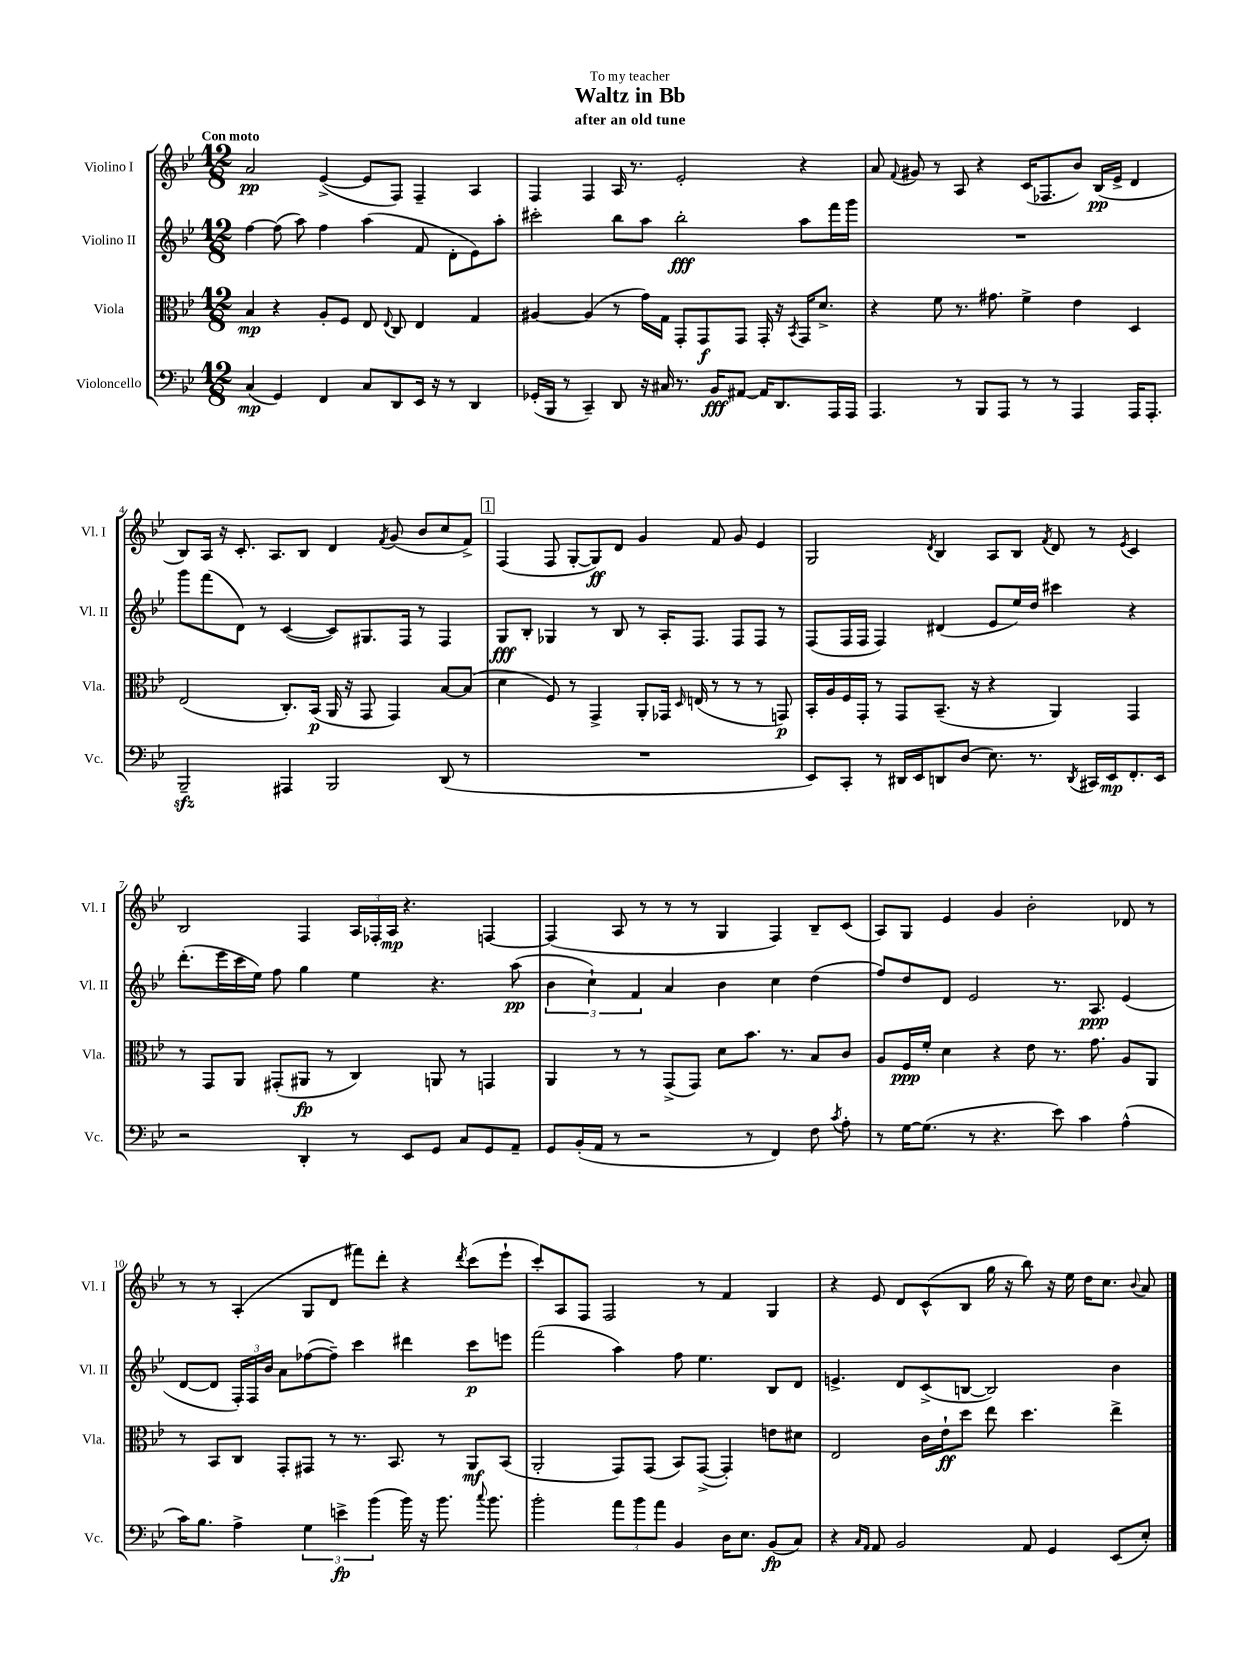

**kern	**kern	**kern	**kern
*staff4	*staff3	*staff2	*staff1
*clefF4	*clefC3	*clefG2	*clefG2
*k[b-e-]	*k[b-e-]	*k[b-e-]	*k[b-e-]
*M12/8	*M12/8	*M12/8	*M12/8
(4C	4B-	[4ff	2a
4GG)	4r	(8ff]	.
.	.	8aa)	.
4FF	8A'	4ff	([4e-^
.	8F	.	.
8C	8E-	(4aa	8e-]
.	8qqE-	.	.
8DD	8C	.	8F)
16EE-	4E-	8f	4F~
16r	.	.	.
8r	.	8d'	.
4DD	4G	8e-)	4A
.	.	8aa'	.
=	=	=	=
(16GG-'	[4A#	2ccc#'	4F
16BBB-	.	.	.
8r	.	.	.
4CC~)	(4A#]	.	4F
8DD	8r	8bb-	16A
.	.	.	8.r
16r	16g)	8aa	.
16C#	16G	.	.
8.r	8GG'	2bb-'	2e-'
.	8GG	.	.
16BB-	.	.	.
[8AA#	8GG	.	.
16AA#]	16GG'	.	.
8.DD	16r	.	.
.	8qBB-	.	.
.	16GG	8aa	4r
.	8.d^	.	.
16AAA	.	16fff	.
16AAA	.	16ggg	.
=	=	=	=
4.AAA	4r	1.r	8a
.	.	.	8qqf
.	.	.	8g#
.	8f	.	8r
8r	8.r	.	8A
8BBB-	.	.	4r
.	8.g#	.	.
8AAA	.	.	.
8r	4f^	.	(16c
.	.	.	8.F-
8r	.	.	.
4AAA	4e-	.	8b-)
.	.	.	(16B-
.	.	.	16e-^
16AAA	4D	.	4d
8.AAA'	.	.	.
=	=	=	=
2BBB-~	(2E-	8ggg	8B-)
.	.	(8fff	16A
.	.	.	16r
.	.	8d)	8.c'
.	.	8r	.
.	.	.	8.A
4AAA#	8.C')	([4c	.
.	.	.	8B-
.	(16BB-	.	.
2BBB-	16AA	8c])	4d
.	16r	.	.
.	8GG	8.G#	.
.	.	.	8qf
.	4GG)	.	(8g
.	.	16F	.
.	.	8r	8b-
(8DD	[8B-	4F	8cc
8r	(8B-]	.	8f^)
=	=	=	=
1.r	4d	8G	(4F
.	.	8B-'	.
.	8F)	4G-	8F
.	8r	.	[8G'
.	4GG^	8r	8G])
.	.	8B-	8d
.	8AA'	8r	4g
.	16GG-	16A'	.
.	16qqD	.	.
.	(16E	8.F	.
.	8r	.	8f
.	8r	8F	8g
.	8r	8F	4e-
.	8GG)	8r	.
=	=	=	=
8EE-)	16BB-'	(8F	2G
.	16A	.	.
8CC'	16F	16F	.
.	16GG'	16F	.
8r	8r	4F)	.
16DD#	8GG	.	.
16EE-	.	.	.
.	.	.	8qd
8DD	(8.BB-~	(4d#	4B-
(8D	.	.	.
.	16r	.	.
8.E-)	4r	8e-	8A
.	.	16ee-)	8B-
8.r	.	16dd	.
.	.	.	8qf
.	4AA)	4ccc#	8d
8qDD	.	.	.
16CC#	.	.	8r
16EE-	.	.	.
.	.	.	8qe-
8.FF'	4GG	4r	4c
16EE-	.	.	.
=	=	=	=
2r	8r	(8.ddd'	2B-
.	8GG	.	.
.	.	16eee-	.
.	8AA	16ccc	.
.	.	16ee-)	.
.	(8GG#'	8ff	.
4DD'	8AA#	4gg	4F
.	8r	.	.
8r	4C)	4ee-	24A
.	.	.	24F-'
.	.	.	24A
8EE-	.	.	4.r
8GG	8AA	4.r	.
8C	8r	.	.
8GG	4GG	.	[4F
8AA~	.	(8aa	.
=	=	=	=
8GG	4AA	6b-	(4F]
(16BB-'	.	.	.
.	.	6cc`)	.
16AA	.	.	.
8r	8r	.	8A
.	.	6f	.
2r	8r	.	8r
.	(8GG^	4a	8r
.	8GG)	.	8r
.	8d	4b-	4G
8r	8.b-	.	.
4FF)	.	4cc	4F)
.	8.r	.	.
8F	8B-	(4dd	8B-~
8qc	.	.	.
8A'	8c	.	(8c
=	=	=	=
8r	8A	8ff)	8A)
[16G	16F	8dd	8G
(8.G]	16f'	.	.
.	4d	8d	4e-
8r	.	2e-	.
4.r	4r	.	4g
.	8e-	.	2b-'
8e-)	8.r	8.r	.
4c	.	.	.
.	8.g	8.A	.
(4A^^	8A	(4e-	8d-
.	8AA	.	8r
=	=	=	=
16c)	8r	[8d	8r
8.B-	.	.	.
.	8BB-	8d]	8r
4A^	8C	24F')	(4A'
.	.	24F	.
.	.	24b-	.
.	8GG'	8a	.
6G	8GG#	([8ff-	8G
.	8r	8ff-~])	8d
6e^	.	.	.
.	8.r	4ccc	8fff#)
(6b-	.	.	.
.	.	.	8ddd'
.	8.BB-	.	.
16b-)	.	4ddd#	4r
16r	.	.	.
8.b-	8r	.	.
.	.	.	8qddd
.	8AA	8ccc	(8ccc
8qqcc	.	.	.
8.b-	.	.	.
.	(8BB-	8eee	8eee-`
=	=	=	=
2b-'	2AA'	(2fff	8ccc')
.	.	.	8A
.	.	.	8F
.	.	.	2F
12a	8GG)	4aa)	.
12b-	.	.	.
.	(8GG	.	.
12a	.	.	.
4BB-	8BB-)	8ff	.
.	([8GG^	4.ee-	8r
16D	4GG'])	.	4f
8.E-	.	.	.
(8BB-	8e	8B-	4G
8C)	8d#	8d	.
=	=	=	=
4r	2E-	4.e^	4r
16qqC	.	.	.
16qqAA	.	.	.
8AA	.	.	8e-
2BB-	.	8d	8d
.	16c	(8c^	(8c^^
.	16e-`	.	.
.	8dd	[8B	8B-
.	8ee-	2B])	16gg
.	.	.	16r
8AA	4.dd	.	8bb-)
4GG	.	.	16r
.	.	.	16ee-
.	.	.	16dd
.	.	.	8.cc
(8EE-	4ee-^	4b-	.
.	.	.	8qqb-
8E-')	.	.	8a
==	==	==	==
*-	*-	*-	*-
